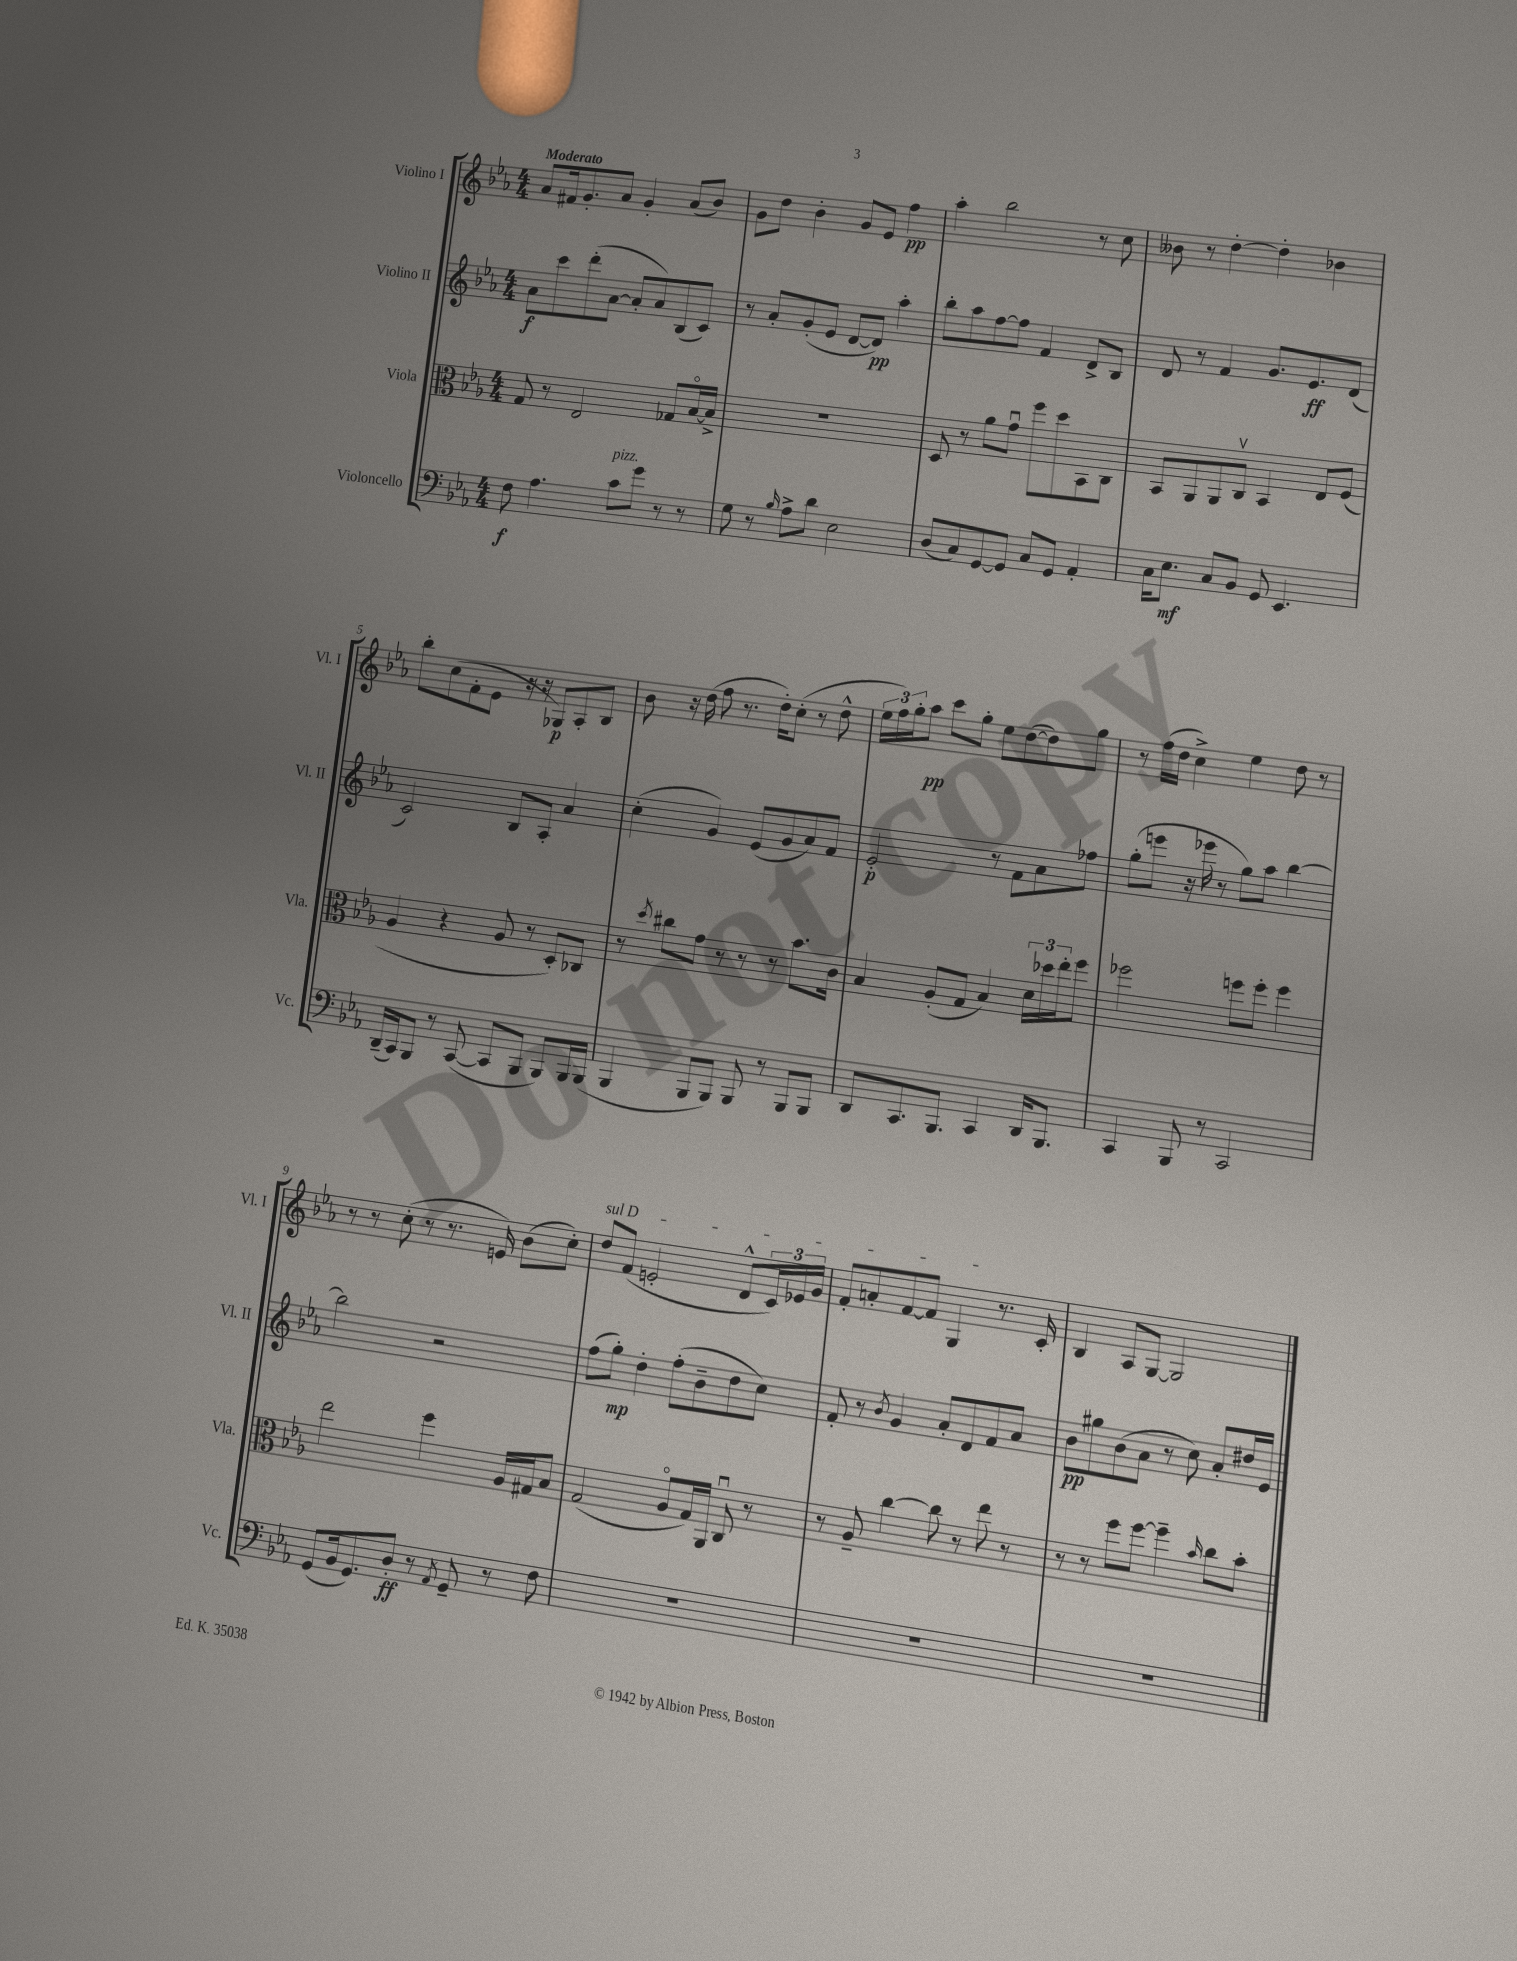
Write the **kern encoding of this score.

**kern	**dynam	**kern	**kern	**dynam	**kern	**dynam
*part4	*part4	*part3	*part2	*part2	*part1	*part1
*staff4	*staff4	*staff3	*staff2	*staff2	*staff1	*staff1
*I"Violoncello	*	*I"Viola	*I"Violino II	*	*I"Violino I	*
*I'Vc.	*	*I'Vla.	*I'Vl. II	*	*I'Vl. I	*
*clefF4	*	*clefC3	*clefG2	*	*clefG2	*
*k[b-e-a-]	*	*k[b-e-a-]	*k[b-e-a-]	*	*k[b-e-a-]	*
*M4/4	*	*M4/4	*M4/4	*	*M4/4	*
=1	=1	=1	=1	=1	=1	=1
!	!	!	!	!	!LO:TX:a:B:t=Moderato	!
8F\	f	8G/	8a-\L	f	8a-/L	.
4.A-\	.	8r	8ccc\	.	16f#X/k	.
.	.	.	.	.	8.g'/	.
.	.	2E-/	(8ddd'\	.	.	.
.	.	.	[8a-\J	.	8a-/J	.
!LO:TX:a:i:t=pizz.	!	!	!	!	!	!
8c\L	.	.	8a-'/L]	.	4g'/	.
8g\J	.	.	8a-/)	.	.	.
8r	.	8G-X/L	(8B-/	.	(8a-/L	.
8r	.	[16B-/L	8c/J)	.	8b-/J)	.
.	.	16B-^/JJ]	.	.	.	.
=2	=2	=2	=2	=2	=2	=2
8G\	.	1r	8r	.	8g\L	.
8r	.	.	8a-'/L	.	8dd\J	.
16qqB-/	.	.	.	.	.	.
8A-^\L	.	.	(8g'/	.	4b-'\	.
8d\J	.	.	8e-/J	.	.	.
2E-\	.	.	[8d/L	.	8g/L	.
.	.	.	8d/J])	pp	8e-/J	.
.	.	.	4aa-'\	.	4ff\	pp
=3	=3	=3	=3	=3	=3	=3
(8D/L	.	8D/	8bb-'\L	.	4aa-'\	.
8C/)	.	8r	8aa-\	.	.	.
[8GG/	.	8a-\L	[8ff\	.	2bb-\	.
8GG/J]	.	8gu\J	8ff\J]	.	.	.
8C/L	.	8ff\L	4f/	.	.	.
8GG/J	.	8dd\	.	.	.	.
4AA-'/	.	8BB-\	8d^/L	.	8r	.
.	.	8C\J	8B-/J	.	8cc\	.
=4	=4	=4	=4	=4	=4	=4
16C\KL	.	8BB-/L	8d/	.	8b--X\	.
8.E-\J	mf	.	.	.	.	.
.	.	8AA-/	8r	.	8r	.
8C/L	.	8AA-/	4f/	.	[4dd'\	.
8BB-/J	.	8Cv/J	.	.	.	.
8GG/	.	4BB-/	8.g/L	.	4dd'\]	.
4.EE-/	.	.	.	.	.	.
.	.	.	8.e-/	ff	.	.
.	.	8E-/L	.	.	4b-X\	.
.	.	(8F/J	(8d/J	.	.	.
!!LO:LB:g=z
=5	=5	=5	=5	=5	=5	=5
(16DD~/LL	.	4A-/	2c/)	.	8bb-'\L	.
16CC/J)	.	.	.	.	.	.
8BBB-/J	.	.	.	.	(8cc\	.
8r	.	4r	.	.	8f'\	.
([8CC/	.	.	.	.	8e-\J	.
8CC/L]	.	8A-/	8B-/L	.	16r	.
.	.	.	.	.	16r	.
8BBB-/J	.	8r	8A-'/J	.	8G-X/L)	p
8BBB-/L)	.	8D'/L)	4a-/	.	8A-'/	.
16BBB-/L	.	8C-X/J	.	.	8B-/J	.
(16BBB-/JJ	.	.	.	.	.	.
=6	=6	=6	=6	=6	=6	=6
4BBB-/	.	8r	(4cc'\	.	8b-\	.
.	.	8qdd/	.	.	.	.
.	.	8cc#X\L	.	.	16r	.
.	.	.	.	.	(16dd\	.
8BBB-/L	.	8g\J	4g/)	.	8ff\	.
8BBB-/J)	.	8r	.	.	8.r	.
8BBB-/	.	8r	(8e-/L	.	.	.
.	.	.	.	.	16dd'\KL)	.
8r	.	8r	8g/	.	(8cc'\J	.
8BBB-/L	.	8.b-\L	8a-/)	.	8r	.
8BBB-/J	.	.	8f/J	.	8dd^^\	.
.	.	16c\Jk	.	.	.	.
=7	=7	=7	=7	=7	=7	=7
8DD/L	.	4B-/	2e-'/	p	24ee-\LL	.
.	.	.	.	.	24ff\)	.
.	.	.	.	.	24gg'\J	.
8.CC/	.	.	.	.	8aa-\J	pp
.	.	(8A-'/L	.	.	8ccc\L	.
8.BBB-/J	.	.	.	.	.	.
.	.	8G/J	.	.	8gg'\J	.
4CC/	.	4B-/)	8r	.	8ee-\L	.
.	.	.	8f\L	.	([8dd\	.
16DD/KL	.	24d\LL	8a-\	.	8dd\])	.
.	.	24dd-X\	.	.	.	.
8.BBB-/J	.	.	.	.	.	.
.	.	24ee-'\J	.	.	.	.
.	.	8ff\J	8ff-X\J	.	8gg\J	.
=8	=8	=8	=8	=8	=8	=8
4CC/	.	2ff-X\	(8gg'\L	.	8r	.
.	.	.	8eeen\J	.	(16ff\LL	.
.	.	.	.	.	16dd\JJ	.
8BBB-/	.	.	16r	.	4cc^\)	.
.	.	.	16eee-X\	.	.	.
8r	.	.	8r	.	.	.
2CC/	.	8ffn\L	8gg\L)	.	4ee-\	.
.	.	8ff'\J	8aa-\J	.	.	.
.	.	4ff\	[4bb-\	.	8dd\	.
.	.	.	.	.	8r	.
!!LO:LB:g=z
=9	=9	=9	=9	=9	=9	=9
(8GG/L	.	2ee-\	2bb-\]	.	8r	.
16BB-/k	.	.	.	.	8r	.
8.GG/)	.	.	.	.	.	.
.	.	.	.	.	(8cc'\	.
8D'/J	ff	.	.	.	8r	.
8r	.	4ff\	2r	.	8.r	.
8qAA-/	.	.	.	.	.	.
8GG~/	.	.	.	.	.	.
.	.	.	.	.	16en/)	.
8r	.	16A-/LL	.	.	(8b-\L	.
.	.	16G#X/J	.	.	.	.
8F\	.	8B-/J	.	.	8cc'\J)	.
=10	=10	=10	=10	=10	=10	=10
!	!	!	!	!	!LO:TX:a:i:t=sul D	!
1r	.	(2G/	(8ff\L	.	8dd/L	.
.	.	.	8gg'\J)	mp	(8f/J	.
.	.	.	4dd'\	.	2en'/	.
.	.	8A-/L	(8ff'\L	.	.	.
.	.	16G/L)	8b-~\	.	.	.
.	.	16AA-/JJ	.	.	.	.
.	.	8Cu/	8dd\	.	8d^^/L	.
.	.	8r	8cc\J)	.	24c/L)	.
.	.	.	.	.	24e-X/	.
.	.	.	.	.	24g/JJ	.
=11	=11	=11	=11	=11	=11	=11
1r	.	8r	8f'/	.	8f'/L	.
.	.	8A-~/	8r	.	8an'/	.
.	.	.	8qb-/	.	.	.
.	.	[4cc\	4g/	.	[8f/	.
.	.	.	.	.	8f/J]	.
.	.	8cc\]	8a-'/L	.	4G/	.
.	.	8r	8d/	.	.	.
.	.	8ee-\	8f/	.	8.r	.
.	.	8r	8a-/J	.	.	.
.	.	.	.	.	16c'/	.
=12	=12	=12	=12	=12	=12	=12
1r	.	8r	8b-\L	pp	4B-/	.
.	.	8r	8gg#X\	.	.	.
.	.	8ff\L	(8b-\	.	8A-/L	.
.	.	[8ff\J	8a-\J	.	[8G/J	.
.	.	4ff~\]	8r	.	2G/]	.
.	.	.	8cc\)	.	.	.
.	.	16qqb-/	.	.	.	.
.	.	8cc\L	8a-'/L	.	.	.
.	.	8b-'\J	16dd#X/L	.	.	.
.	.	.	16e-/JJ	.	.	.
==	==	==	==	==	==	==
*-	*-	*-	*-	*-	*-	*-
